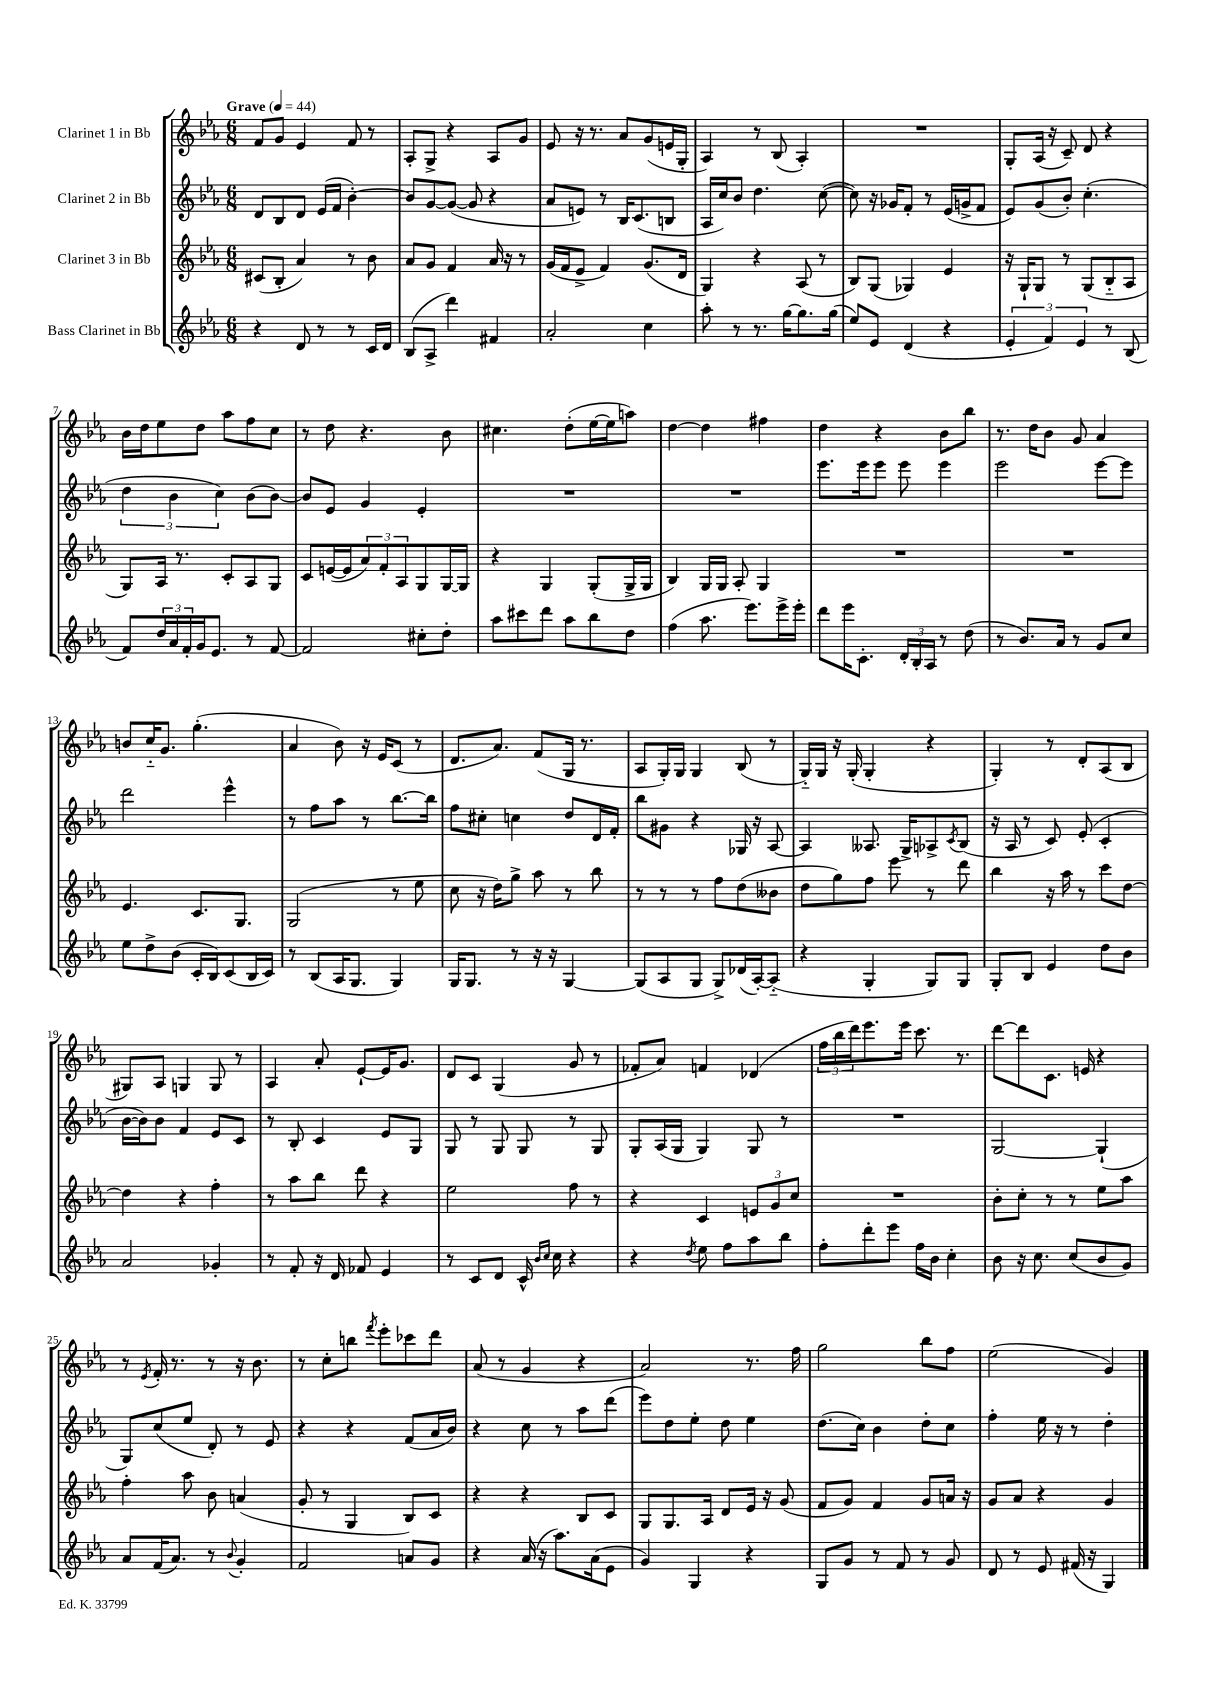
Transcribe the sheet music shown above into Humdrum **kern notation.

**kern	**kern	**kern	**kern
*staff4	*staff3	*staff2	*staff1
*clefG2	*clefG2	*clefG2	*clefG2
*k[b-e-a-]	*k[b-e-a-]	*k[b-e-a-]	*k[b-e-a-]
*M6/8	*M6/8	*M6/8	*M6/8
*MM44	*MM44	*MM44	*MM44
4r	(8c#	8d	8f
.	8B-'	8B-	8g
8d	4a-)	8d	4e-
8r	.	(16e-	.
.	.	16f	.
8r	8r	[4b-')	8f
16c	8b-	.	8r
16d	.	.	.
=	=	=	=
(8B-	8a-	8b-]	8A-'
8A-^	8g	[8g	8G^
4ddd)	4f	(8g_	4r
.	.	8g]	.
4f#	16a-	4r	8A-
.	16r	.	.
.	8r	.	8g
=	=	=	=
2a-'	(16g	8a-	8e-
.	16f	.	.
.	8e-^	8e)	16r
.	.	.	8.r
.	4f)	8r	.
.	.	16B-	8a-
.	.	(8.c	.
4cc	(8.g	.	(8g
.	.	8B	16e
.	16d	.	16G'
=	=	=	=
8aa-'	4G)	16A-	4A-)
.	.	16cc)	.
8r	.	8b-	.
8.r	4r	4.dd	8r
.	.	.	(8B-
[16gg	.	.	.
8.gg]	(8A-	.	4A-')
.	8r	([8cc	.
(16gg	.	.	.
=	=	=	=
8ee-)	8B-)	8cc])	2.r
8e-	(8G	16r	.
.	.	16g-	.
(4d	4G-)	8f'	.
.	.	8r	.
4r	4e-	(16e-	.
.	.	16g^	.
.	.	8f	.
=	=	=	=
6e-'	16r	8e-)	8G'
.	16G`	.	.
.	8G	(8g	(16A-
6f)	.	.	.
.	.	.	16r
.	8r	8b-')	8c~)
6e-	.	.	.
.	(8G	(4.cc'	8d
8r	8B-'~	.	4r
(8B-	8A-	.	.
=	=	=	=
8f)	8G)	6dd	16b-
.	.	.	16dd
24dd	16A-	.	8ee-
24a-	.	6b-	.
.	8.r	.	.
24f'	.	.	.
16g	.	.	8dd
8.e-	.	.	.
.	.	6cc)	.
.	8c'	.	8aa-
8r	8A-	(8b-	8ff
[8f	8G	[8b-)	8cc
=	=	=	=
2f]	8c	8b-]	8r
.	([16e	8e-	8dd
.	16e]	.	.
.	12a-)	4g	4.r
.	12f'	.	.
.	12A-	.	.
8cc#'	8G	4e-'	.
8dd'	[16G	.	8b-
.	16G]	.	.
=	=	=	=
8aa-	4r	2.r	4.cc#
8ccc#	.	.	.
8ddd	4G	.	.
8aa-	.	.	(8dd'
8bb-	(8G'	.	[16ee-
.	.	.	16ee-]
8dd	16G^	.	8aa)
.	16G	.	.
=	=	=	=
(4ff	4B-)	2.r	[4dd
8.aa-	16G	.	4dd]
.	16G	.	.
.	8A-'	.	.
8.eee-)	.	.	.
.	4G	.	4ff#
16eee-^	.	.	.
16eee-'	.	.	.
=	=	=	=
8ddd	2.r	8.eee-	4dd
16eee-	.	.	.
8.c'	.	16eee-	.
.	.	8eee-	4r
24d'	.	8eee-	.
24B-'	.	.	.
24A-	.	.	.
8r	.	4eee-	8b-
(8dd	.	.	8bb-
=	=	=	=
8r	2.r	2eee-	8.r
8.b-)	.	.	.
.	.	.	16dd
.	.	.	8b-
16a-	.	.	.
8r	.	.	8g
8g	.	[8eee-	4a-
8cc	.	8eee-]	.
=	=	=	=
8ee-	4.e-	2ddd	8b
8dd^	.	.	16cc'~
.	.	.	8.g
(8b-	.	.	.
16c'	8.c	.	(4.gg'
16B-)	.	.	.
(8c	.	4eee-^^	.
.	8.G	.	.
16B-	.	.	.
16c)	.	.	.
=	=	=	=
8r	(2G	8r	4a-
(8B-	.	8ff	.
16A-	.	8aa-	8b-)
8.G	.	.	.
.	.	8r	16r
.	.	.	16e-
4G)	8r	[8.bb-	(8c
.	8ee-	.	8r
.	.	16bb-]	.
=	=	=	=
16G	8cc	8ff	8.d
8.G	.	.	.
.	16r	8cc#'	.
.	16dd)	.	8.a-)
8r	8gg^	4cc	.
16r	8aa-	.	(8f
16r	.	.	.
[4G	8r	8dd	16G
.	.	.	8.r
.	8bb-	16d	.
.	.	16f'	.
=	=	=	=
(8G]	8r	8bb-	8A-
8A-	8r	8g#	16G')
.	.	.	16G
8G	8r	4r	4G
8G^)	8ff	.	.
(16d-	(8dd	16G-	(8B-
[16A-')	.	16r	.
(8A-'~]	8b--	[8A-	8r
=	=	=	=
4r	8dd	4A-]	16G'~)
.	.	.	16G
.	8gg)	.	16r
.	.	.	(16G'
4G'	8ff	8.A--	4G'
.	8eee-	.	.
.	.	16G^	.
8G)	8r	8A-^	4r
.	.	8qc	.
8G	8ddd	(8B-	.
=	=	=	=
8G'	4bb-	16r	4G')
.	.	16A-	.
8B-	.	8r	.
4e-	16r	8c)	8r
.	16aa-	.	.
.	8r	(8e-'	8d'
8dd	8ccc	4c'	(8A-
8b-	[8dd	.	8B-
=	=	=	=
2a-	4dd]	[16b-	8G#)
.	.	16b-])	.
.	.	8b-	8A-
.	4r	4f	4G
4g-'	4ff'	8e-	8G
.	.	8c	8r
=	=	=	=
8r	8r	8r	4A-
8f'	8aa-	8B-'	.
16r	8bb-	4c	8a-'
16d	.	.	.
8f-	8ddd	.	[8e-`
4e-	4r	8e-	16e-]
.	.	.	8.g
.	.	8G	.
=	=	=	=
8r	2ee-	8G	8d
8c	.	8r	8c
8d	.	8G	(4G
16c^^	.	8G	.
16qqb-	.	.	.
16qqcc	.	.	.
16cc	.	.	.
4r	8ff	8r	8g
.	8r	8G	8r
=	=	=	=
4r	4r	8G'	8f-'
.	.	(16A-	8a-)
.	.	16G	.
8qdd	.	.	.
8ee-	4c	4G)	4f
8ff	.	.	.
8aa-	12e	8G	(4d-
.	12g	.	.
8bb-	.	8r	.
.	12cc	.	.
=	=	=	=
8ff'	2.r	2.r	24ff
.	.	.	24bb-
.	.	.	24ddd)
8ddd'	.	.	8.eee-
8eee-	.	.	.
.	.	.	16eee-
16ff	.	.	8.ccc
16b-	.	.	.
4cc'	.	.	.
.	.	.	8.r
=	=	=	=
8b-	8b-'	[2G	[8ddd
16r	8cc'	.	8ddd]
8.cc	.	.	.
.	8r	.	8.c
(8cc	8r	.	.
.	.	.	16e
8b-	8ee-	(4G`]	4r
8g)	8aa-	.	.
=	=	=	=
8a-	4ff'	8G)	8r
.	.	.	8qe-
(16f	.	(8cc	16f'
8.a-)	.	.	8.r
.	8aa-	8ee-	.
8r	8b-	8d')	8r
8qqb-	.	.	.
4g'	(4a	8r	16r
.	.	.	8.b-
.	.	8e-	.
=	=	=	=
2f	8g'	4r	8r
.	8r	.	8cc'
.	4G	4r	8bb
.	.	.	8qfff
.	.	.	8eee-'
8a	8B-)	(8f	8ccc-
8g	8c	16a-	8ddd
.	.	16b-)	.
=	=	=	=
4r	4r	4r	(8a-
.	.	.	8r
(16a-	4r	8cc	4g
16r	.	.	.
8.aa-)	.	8r	.
.	8B-	8aa-	4r
(16a-	.	.	.
8e-	8c	(8ddd	.
=	=	=	=
4g)	8G	8eee-)	2a-)
.	8.G	8dd	.
4G	.	8ee-'	.
.	16A-	.	.
.	8d	8dd	.
4r	16e-	4ee-	8.r
.	16r	.	.
.	(8g	.	.
.	.	.	16ff
=	=	=	=
8G	8f	(8.dd	2gg
8g	8g)	.	.
.	.	16cc)	.
8r	4f	4b-	.
8f	.	.	.
8r	8g	8dd'	8bb-
8g	16a	8cc	8ff
.	16r	.	.
=	=	=	=
8d	8g	4ff'	(2ee-
8r	8a-	.	.
8e-	4r	16ee-	.
.	.	16r	.
(16f#	.	8r	.
16r	.	.	.
4G)	4g	4dd'	4g)
==	==	==	==
*-	*-	*-	*-
